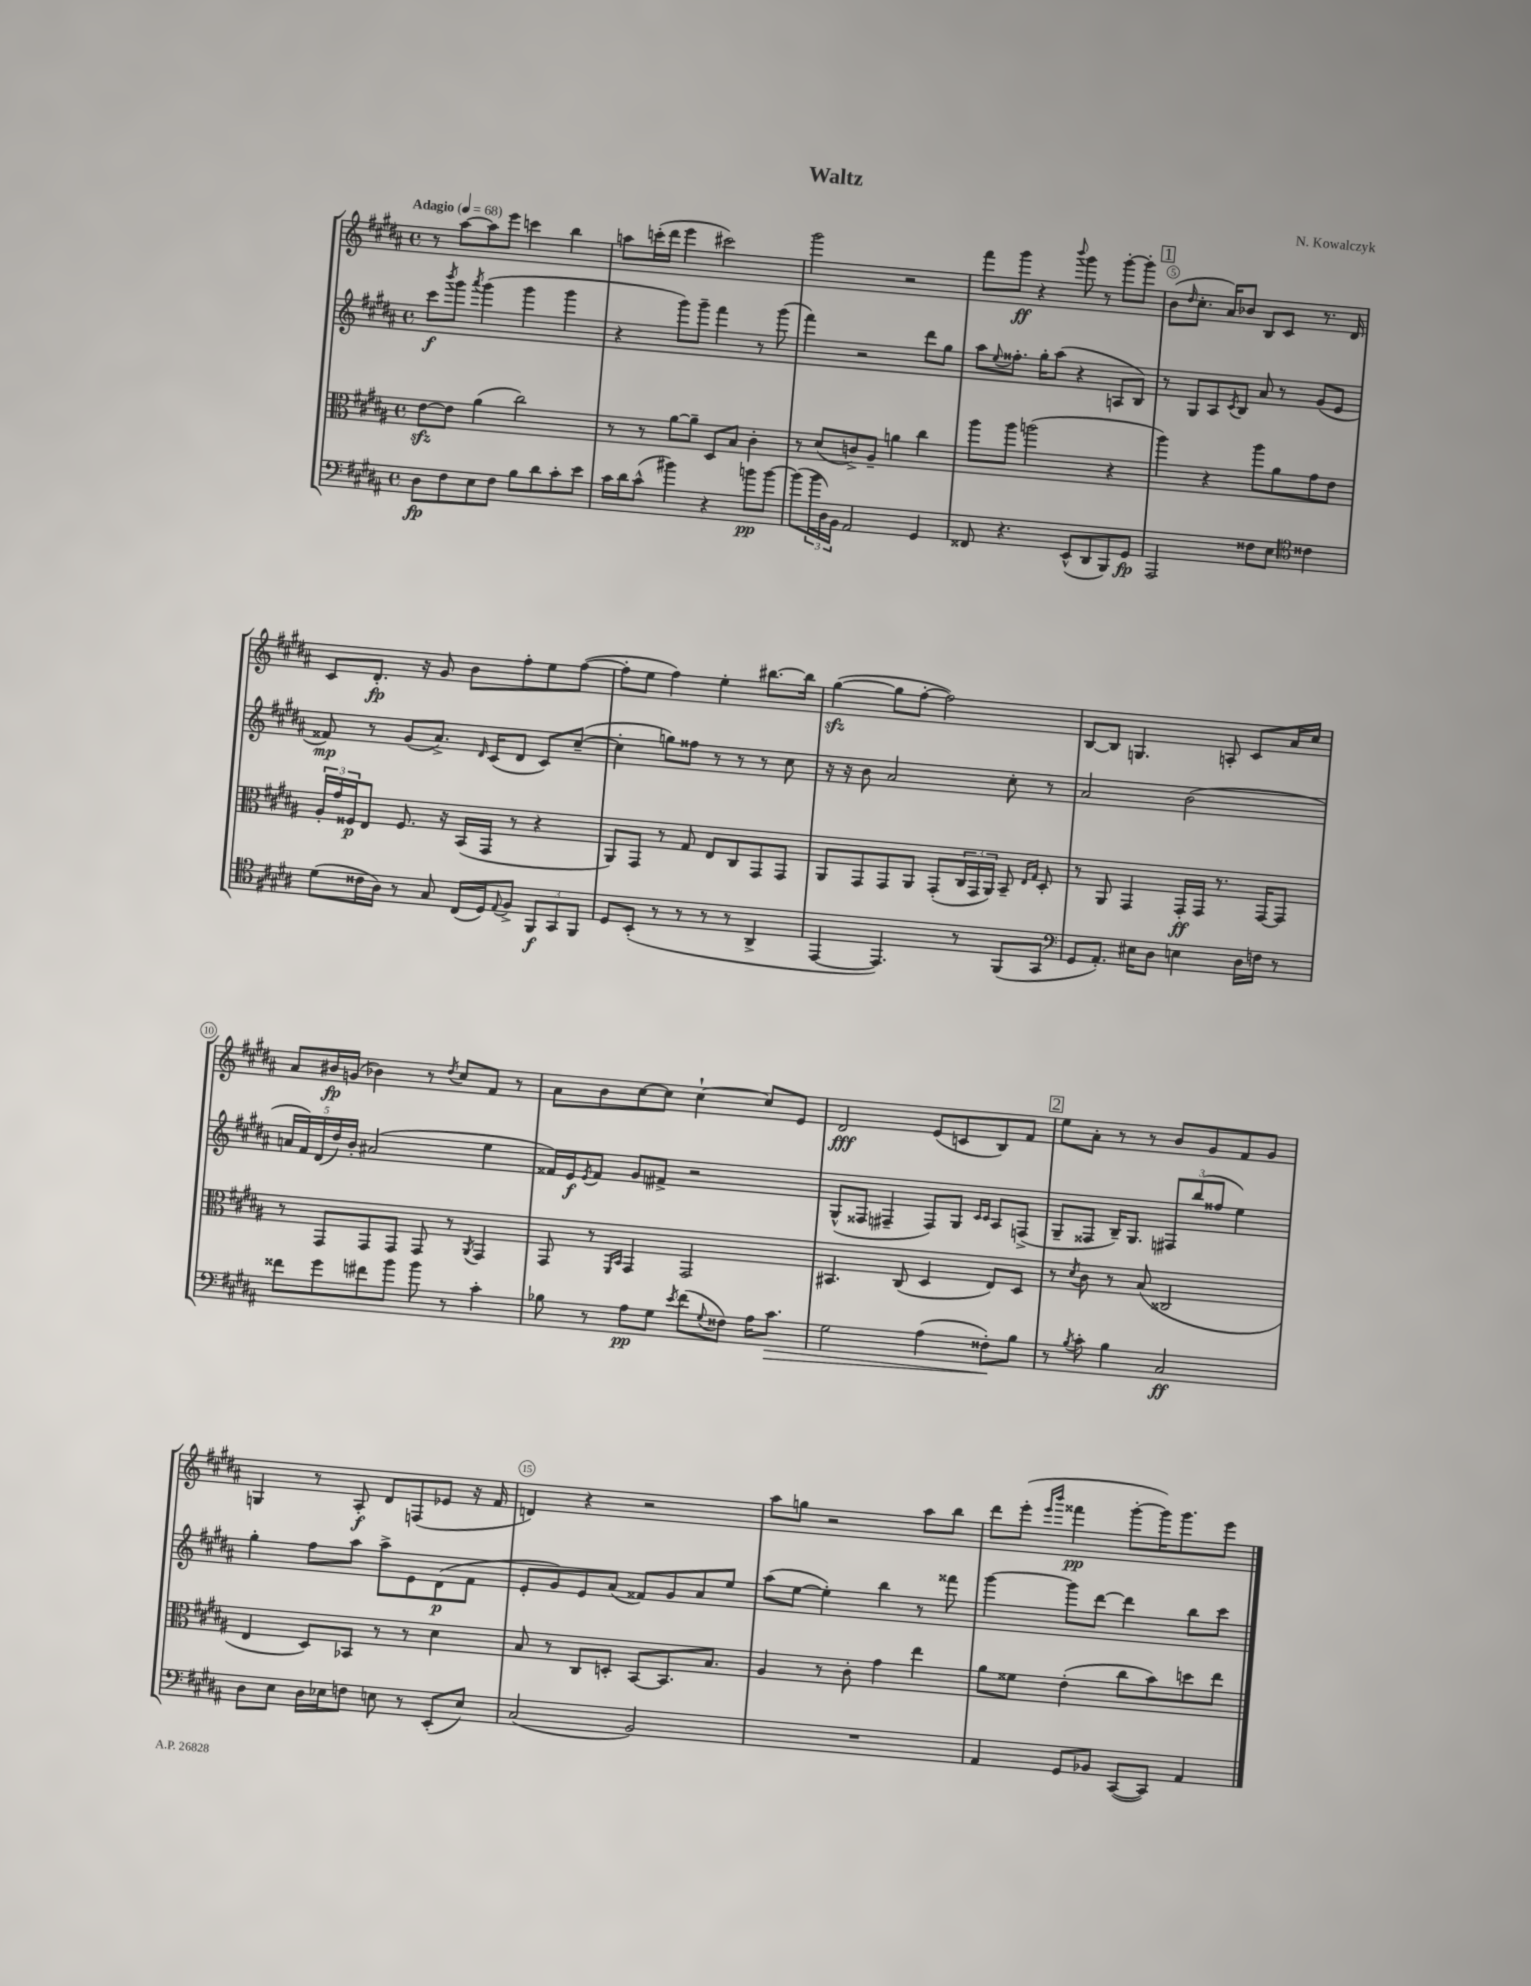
\header { title = "Waltz" composer = "N. Kowalczyk" }
<<
\new StaffGroup <<
\new Staff = "s0" {
    \clef treble \key b \major \defaultTimeSignature \time 4/4 \tempo "Adagio" 4 = 68
    r8 ais''8~ ais''8 e'''8 c'''4 b''4 |
    a''8 c'''16-.( dis'''16 e'''4 cis'''2) |
    gis'''2 r2 |
    fis'''8 gis'''8\ff r4 \appoggiatura { b'''8 } gis'''8 r8 gis'''8~-. gis'''8-. |
    \mark \markup { \box "1" } b'8( \grace { dis''16 } cis''8.-. ais'16) bes'8 b8 cis'8 r8. dis'16 |
    cis'8 dis'8.-.\fp r16 gis'8 b'8 fis''8-. e''8 fis''8~( |
    fis''8-. e''8 fis''4) e''4-. bis''8.~ bis''16 |
    gis''4~\sfz( gis''8 fis''8~-. fis''2) |
    b8~ b8 g4. a8-. cis'8 ais'16 cis''16 |
    ais'8 bis'16\fp g'16( bes'4) r8 \acciaccatura { dis''8 } cis''8 fis'8 r8 |
    ais'8 b'8 cis''8~ cis''8 cis''4~-! cis''8 e'8 |
    dis'2\fff e'8( c'8 b8) fis'8 |
    \mark \markup { \box "2" } e''8 ais'8-. r8 r8 b'8 gis'8 fis'8 gis'8 |
    g4 r8 ais8-.\f dis'8 f8( ees'8 r16 fis'16 |
    d'4) r4 r2 |
    ais''8 g''8 r2 ais''8 b''8 |
    dis'''8 e'''8-.( \grace { e'''16 b'''16 } fisis'''4\pp gis'''8~-. gis'''16) gis'''8. e'''8 \bar "|." |
}
\new Staff = "s1" {
    \clef treble \key b \major \defaultTimeSignature \time 4/4
    cis'''8\f \acciaccatura { b'''8 } gis'''8 \acciaccatura { ais'''8 } gis'''4( gis'''4 gis'''4 |
    r4 gis'''8) gis'''8-- fis'''4 r8 gis'''8( |
    fis'''4) r2 dis'''8 gis''8 |
    ais''8 \appoggiatura { e''8 } fisis''8.-. gis''16-. ais''8( r4 a8 b8) |
    \mark \markup { \box "1" } r8 gis8 ais8 \acciaccatura { cis'8 } b8 ais'8 r8 gis'8( e'8 |
    fisis'8\mp) r8 gis'8( ais'8.->) \grace { dis'16 } cis'16( dis'8 cis'8) cis''8~--( |
    cis''4-. g''8) fisis''8 r8 r8 r8 cis''8 |
    r16 r16 b'8 ais'2 cis''8-. r8 |
    ais'2 b'2( |
    \tuplet 5/4 { a'16 fis'16) dis'16( dis''16) b'16-. } ais'2( e''4 |
    fisis'16) e'16\f \acciaccatura { e'8 } fisis'8 gis'8 fis'8-> r2 |
    gis8-^( fisis8 fis4-- fis8) gis8 \grace { cis'16 cis'16 } ais8 f8->( |
    \mark \markup { \box "2" } gis8-- fisis8 b16--) gis8. \tuplet 3/2 { fis8 b''8( fisis''8 } e''4) |
    gis''4-. fis''8 ais''8 ais''8-> e'8 dis'8\p( fis'8 |
    e'8-. gis'8) e'8 ais'8( fisis'8) gis'8 ais'8 e''8 |
    ais''8( e''8~ e''4-.) b''4 r8 fisis'''8 |
    gis'''4~ gis'''8 dis'''8~ dis'''4 b''8 cis'''8 \bar "|." |
}
\new Staff = "s2" {
    \clef alto \key b \major \defaultTimeSignature \time 4/4
    e'8~\sfz e'8 ais'4( cis''2) |
    r8 r8 ais'8~ ais'8-- dis8 b8 cis'4-. |
    r8 dis'8( c'8->) ais8-- a'4 cis''4 |
    ais''8 ais''8 a''2( r4 |
    \mark \markup { \box "1" } ais''4) r4 ais''8 ais'8 gis'8 e'8 |
    \tuplet 3/2 { ais16-. gis'16 fisis16\p } e8 fisis8. r16 b,16( gis,16 r8 r4 |
    ais,8) gis,8 r8 gis8 e8 cis8 gis,8 gis,8 |
    ais,8 gis,8 gis,8 ais,8 gis,8-.( \tuplet 3/2 { cis16 gis,16 ais,16) } b,8-- \grace { e16 gis16 } dis8-. |
    r8 ais,8 gis,4 gis,16-.\ff gis,16 r8. gis,16~ gis,8 |
    r8 gis,8 gis,8 gis,8 gis,8 r8 \acciaccatura { ais,8 } gis,4 |
    gis,8 r8 \grace { fis,16 b,16 } gis,4 gis,2 |
    bis,4. cis8( dis4 e8) dis8 |
    \mark \markup { \box "2" } r8 \acciaccatura { dis'8 } cis'8 r8 b8( cisis2 |
    e4 dis8) bes,8 r8 r8 dis'4 |
    b8 r8 cis8 d8-. b,8~ b,8. b8. |
    ais4 r8 cis'8-. gis'4 e''4 |
    ais'8 fisis'8 e'4-.( cis''8 b'8) d''8 e''8 \bar "|." |
}
\new Staff = "s3" {
    \clef bass \key b \major \defaultTimeSignature \time 4/4
    dis8\fp fis8 e8 fis8 b8 dis'8 cis'8-. e'8 |
    cis'16 dis'16 cis'8-^( bis'4) r4 b'8\pp b'8~ |
    b'8( \tuplet 3/2 { b'16 dis16) b,16 } ais,2 gis,4 |
    fisis,8 r4. e,8-^( dis,8 b,,8) gis,8\fp |
    \mark \markup { \box "1" } ais,,2 fisis8 e8 \clef tenor cisis'4 |
    dis'8( cisis'16 ais16) r8 gis8 cis16( dis16) \appoggiatura { e8 } fis8-> \tuplet 3/2 { fis,8\f gis,8 fis,8 } |
    dis8 b,8-.( r8 r8 r8 r8 ais,4-> |
    e,4~ e,4.) r8 fis,8( gis,8 |
    \clef bass gis,8 ais,8.-.) eis16 dis8 e4 dis16 f16 r8 |
    fisis'8 gis'8 fis'8 b'8 b'8 r8 cis'4-. |
    bes8 r8 ais8\pp gis8 \acciaccatura { e'8 } fis'8( \appoggiatura { gis8 } fisis8) ais16 cis'8.\> |
    gis2 ais4( fisis8-.\!) b8 |
    \mark \markup { \box "2" } r8 \acciaccatura { b8 } cis'8-. b4 cis2\ff |
    dis8 e8 dis16 ees16 f8 e8 r8 e,8-.( e8) |
    cis2( b,2) |
    R1 |
    ais,4 gis,8 bes,8 cis,8~( cis,8) ais,4 \bar "|." |
}
>>
>>
\layout { \context { \Score \override BarNumber.break-visibility = ##(#f #t #t) barNumberVisibility = #(every-nth-bar-number-visible 5) \override BarNumber.stencil = #(make-stencil-circler 0.1 0.3 ly:text-interface::print) } }
